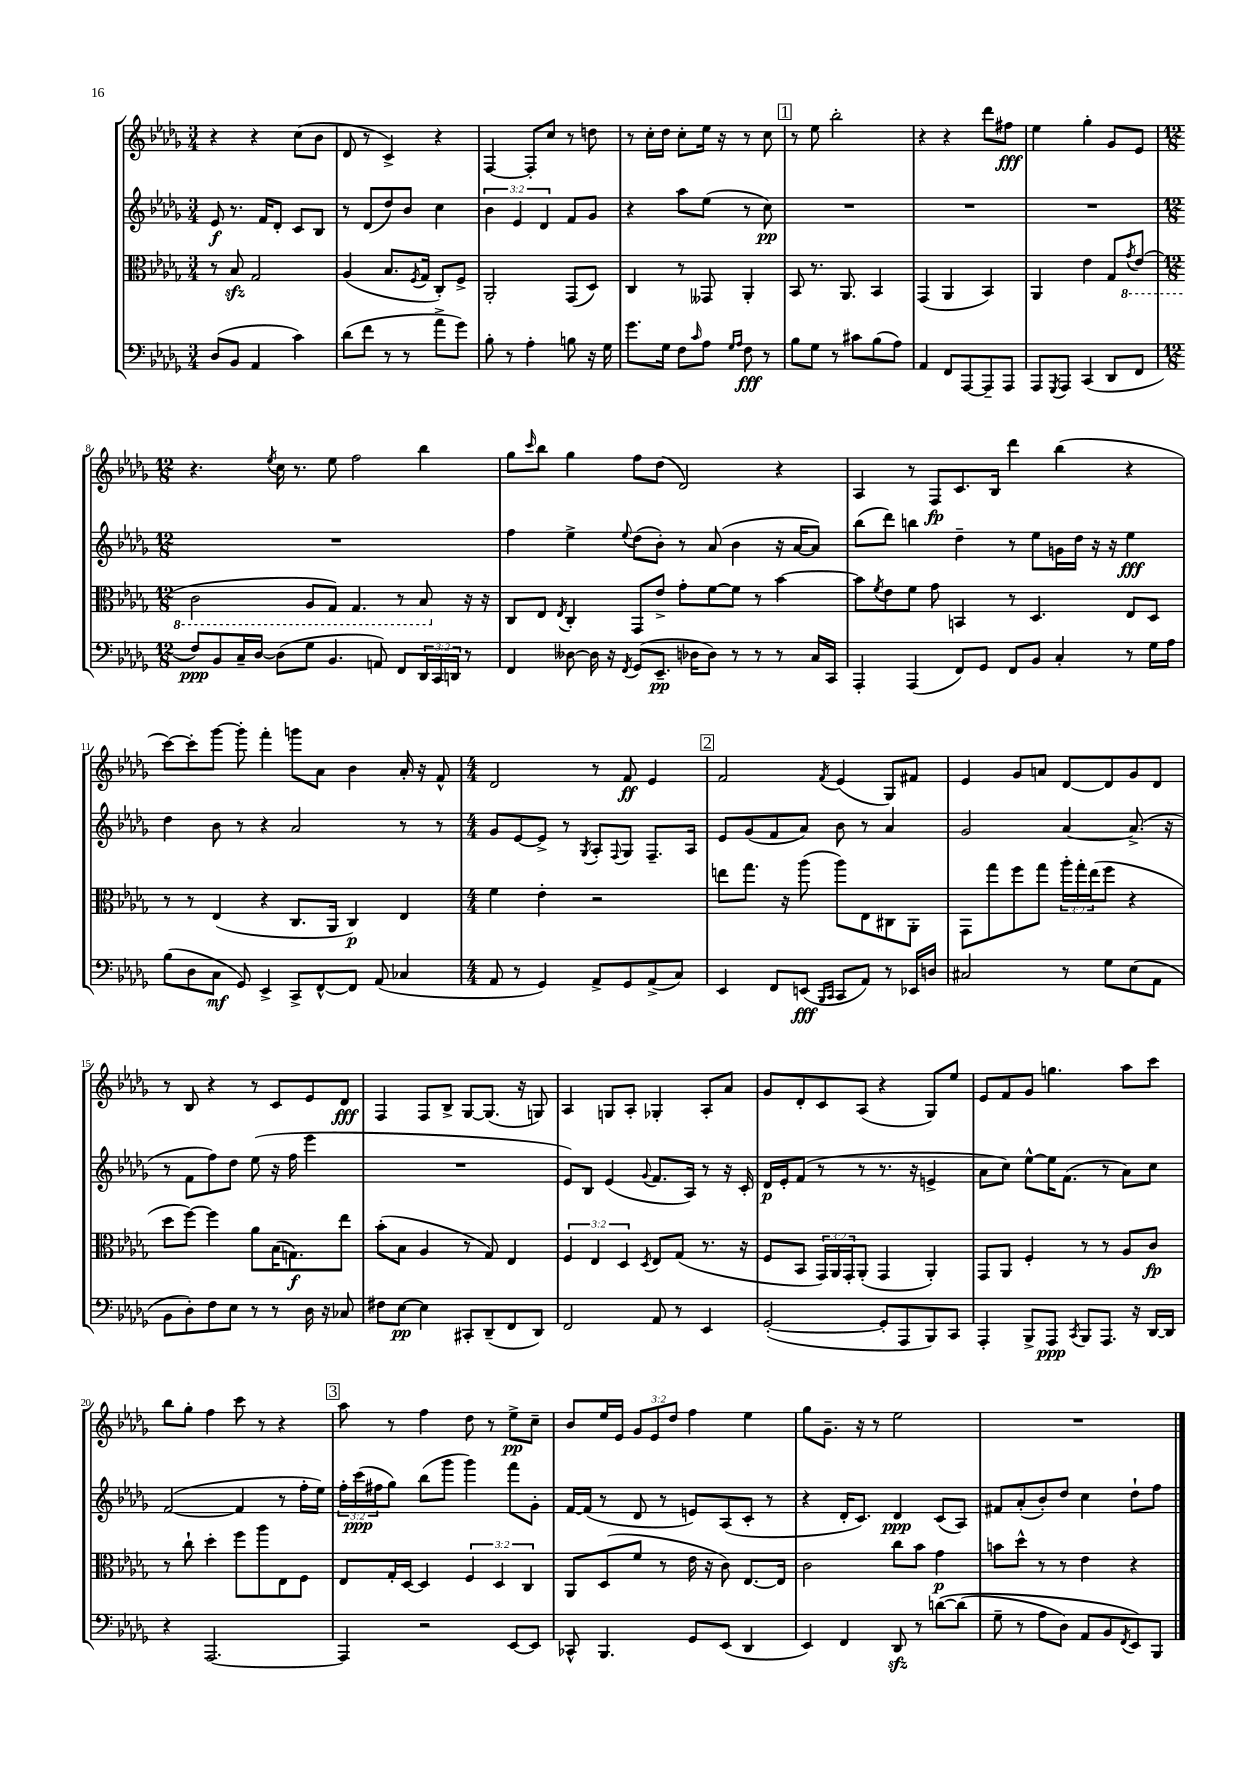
<<
\new StaffGroup <<
\new Staff = "s0" {
    \clef treble \key des \major \numericTimeSignature \time 3/4 \override Staff.TupletNumber.text = #tuplet-number::calc-fraction-text
    r4 r4 c''8( bes'8 |
    des'8 r8 c'4->) r4 |
    f4~ f8-. c''8 r8 d''8 |
    r8 c''16-. des''16 c''8-. ees''16 r16 r8 c''8 |
    \mark \markup { \box "1" } r8 ees''8 bes''2-. |
    r4 r4 des'''8 fis''8\fff |
    ees''4 ges''4-. ges'8 ees'8 |
    \numericTimeSignature \time 12/8 r4. \acciaccatura { ees''8 } c''16 r8. ees''8 f''2 bes''4 |
    ges''8 \grace { c'''16 } bes''8 ges''4 f''8 des''8( des'2) r4 |
    aes4 r8 f8\fp c'8. bes16 des'''4 bes''4( r4 |
    c'''8~) c'''8-. ges'''8~ ges'''8-. f'''4-. g'''8 aes'8 bes'4 aes'16-. r16 f'8-^ |
    \numericTimeSignature \time 4/4 des'2 r8 f'8\ff ees'4 |
    \mark \markup { \box "2" } f'2 \acciaccatura { f'8 } ees'4( ges8) fis'8 |
    ees'4 ges'8 a'8 des'8~ des'8 ges'8 des'8 |
    r8 bes8 r4 r8 c'8 ees'8 des'8\fff |
    f4 f8 bes8-> ges8~ ges8.( r16 g8) |
    aes4 g8 aes8-. ges4-. aes8-. aes'8 |
    ges'8 des'8-. c'8 aes8( r4 ges8) ees''8 |
    ees'8 f'8 ges'8 g''4. aes''8 c'''8 |
    bes''8 ges''8-. f''4 c'''8 r8 r4 |
    \mark \markup { \box "3" } aes''8 r8 f''4 des''8 r8 ees''8->\pp c''8-- |
    bes'8 ees''16 ees'16 \tuplet 3/2 { ges'8 ees'8 des''8 } f''4 ees''4 |
    ges''8 ges'8.-- r16 r8 ees''2 |
    R1 \bar "|." |
}
\new Staff = "s1" {
    \clef treble \key des \major \numericTimeSignature \time 3/4 \override Staff.TupletNumber.text = #tuplet-number::calc-fraction-text
    ees'8\f r8. f'16 des'8-. c'8 bes8 |
    r8 des'8( des''8) bes'8 c''4 |
    \tuplet 3/2 { bes'4 ees'4 des'4 } f'8 ges'8 |
    r4 aes''8 ees''8( r8 c''8\pp) |
    \mark \markup { \box "1" } R2. |
    R2. |
    R2. |
    \numericTimeSignature \time 12/8 R1. |
    f''4 ees''4-> \appoggiatura { ees''8 } des''8( bes'8-.) r8 aes'8( bes'4 r16 aes'16~ aes'8) |
    bes''8( des'''8) b''4 des''4-- r8 ees''8 g'16 des''16 r16 r16 ees''4\fff |
    des''4 bes'8 r8 r4 aes'2 r8 r8 |
    \numericTimeSignature \time 4/4 ges'8 ees'8~ ees'8-> r8 \acciaccatura { ges8 } aes8-. \appoggiatura { f8 } ges8 f8.-- aes16 |
    \mark \markup { \box "2" } ees'8 ges'8( f'8 aes'8) bes'8 r8 aes'4 |
    ges'2 aes'4~ aes'8.->( r16 |
    r8 f'8 f''8) des''8 ees''8( r16 f''16 ees'''4 |
    R1 |
    ees'8) bes8 ees'4( \appoggiatura { ges'8 } f'8. aes16) r8 r16 c'16-. |
    des'16\p ees'16-. f'8( r8 r8 r8. r16 e'4-> |
    aes'8 c''8) ees''8~-^ ees''16 f'8.( r8 aes'8) c''8 |
    f'2~( f'4 r8 f''16-. ees''16) |
    \mark \markup { \box "3" } \tuplet 3/2 { f''16-. c'''16\ppp( fis''16 } ges''8) bes''8( ges'''8 ges'''4) f'''8 ges'8-. |
    f'16~ f'16( r8 des'8 r8 e'8) aes8( c'8-. r8 |
    r4 des'16-. c'8.) des'4\ppp c'8( aes8) |
    fis'8 aes'8-.( bes'8-.) des''8 c''4 des''8-! f''8 \bar "|." |
}
\new Staff = "s2" {
    \clef alto \key des \major \numericTimeSignature \time 3/4 \override Staff.TupletNumber.text = #tuplet-number::calc-fraction-text
    r8 bes8\sfz ges2 |
    aes4( bes8. \acciaccatura { f8 } ges16 c8-.) f8-> |
    aes,2-. ges,8( des8) |
    c4 r8 geses,8 aes,4-. |
    \mark \markup { \box "1" } bes,8 r8. aes,8. bes,4 |
    ges,4( aes,4 bes,4) |
    aes,4 ees'4 ges8 \ottava #-1 \acciaccatura { ges8 } ees8( |
    \numericTimeSignature \time 12/8 c2 aes,8 ges,8) ges,4. r8 bes,8 \ottava #0 r16 r16 |
    c8 ees8 \acciaccatura { ees8 } c4-. ges,8 ees'8-> ges'8-. f'8~ f'8 r8 bes'4~ |
    bes'8 \acciaccatura { f'8 } ees'8 f'8 ges'8 b,4 r8 des4. ees8 des8 |
    r8 r8 ees4( r4 c8. aes,16 c4\p) ees4 |
    \numericTimeSignature \time 4/4 f'4 ees'4-. r2 |
    \mark \markup { \box "2" } e''8 ges''8. r16 aes''8( aes''8) ees8 cis8 aes,8-. |
    ges,8 ges''8 f''8 ges''8 \tuplet 3/2 { aes''16-. ges''16-. ees''16( } f''8 r4 |
    des''8 f''8~) f''4 aes'8 bes16( g8.\f) ees''8 |
    bes'8-.( bes8 aes4 r8 ges8) ees4 |
    \tuplet 3/2 { f4 ees4 des4 } \acciaccatura { des8 } ees8 ges8( r8. r16 |
    f8 bes,8 \tuplet 3/2 { ges,16) aes,16 ges,16-. } aes,8-.( ges,4 aes,4-.) |
    ges,8 aes,8 f4-. r8 r8 aes8 c'8\fp |
    r8 c''8-! des''4-. f''8 aes''8 ees8 f8 |
    \mark \markup { \box "3" } ees8 ges16-. des16~ des4 \tuplet 3/2 { f4 des4 c4 } |
    aes,8 des8( f'8 r8 ees'16 r16 c'8) ees8.~ ees16 |
    c'2 c''8 bes'8 ges'4\p |
    b'8 des''8-^ r8 r8 ees'4 r4 \bar "|." |
}
\new Staff = "s3" {
    \clef bass \key des \major \numericTimeSignature \time 3/4 \override Staff.TupletNumber.text = #tuplet-number::calc-fraction-text
    des8( bes,8 aes,4 c'4) |
    des'8( f'8 r8 r8 aes'8-> ges'8) |
    bes8-. r8 aes4-. b8 r16 ges16 |
    ges'8. ges16 f8 \grace { c'16 } aes8 \grace { ges16 aes16 } f8\fff r8 |
    \mark \markup { \box "1" } bes8 ges8 r8 cis'8 bes8( aes8) |
    aes,4 f,8 aes,,8~ aes,,8-- aes,,8 |
    aes,,8 \acciaccatura { ges,,8 } aes,,8 c,4( des,8 f,8 |
    \numericTimeSignature \time 12/8 f8\ppp) bes,8 c16-- des16~ des8( ges8 bes,4. a,8) f,8 \tuplet 3/2 { des,16 c,16 d,16 } r8 |
    f,4 deses8~ deses16 r16 \acciaccatura { f,8 } ges,8( ees,8.--\pp des16 des8) r8 r8 r8 c16 c,16 |
    aes,,4-. aes,,4( f,8) ges,8 f,8 bes,8 c4-. r8 ges16 aes16 |
    bes8( des8 c8\mf ges,8) ees,4-> c,8-> f,8~-^ f,8 aes,8( ces4 |
    \numericTimeSignature \time 4/4 aes,8 r8 ges,4) aes,8-> ges,8 aes,8->( c8) |
    \mark \markup { \box "2" } ees,4 f,8 e,8\fff( \grace { bes,,16 c,16 } c,8 aes,8) r8 ees,16 d16 |
    cis2 r8 ges8 ees8( aes,8 |
    bes,8 des8-.) f8 ees8 r8 r8 des16 r16 ces8 |
    fis8 ees8~\pp ees4 cis,8-. des,8--( f,8 des,8) |
    f,2 aes,8 r8 ees,4 |
    ges,2~-.( ges,8-. aes,,8 bes,,8) c,8 |
    aes,,4-. bes,,8-> aes,,8\ppp \acciaccatura { c,8 } bes,,8 aes,,8. r16 des,16~ des,16 |
    r4 aes,,2.~ |
    \mark \markup { \box "3" } aes,,4 r2 ees,8~ ees,8 |
    ces,8-^ bes,,4. ges,8 ees,8( des,4 |
    ees,4) f,4 des,8\sfz r8 d'8~\( d'8( |
    ges8-- r8 aes8 des8) aes,8 bes,8 \acciaccatura { f,8 } ees,8\) bes,,8 \bar "|." |
}
>>
>>
